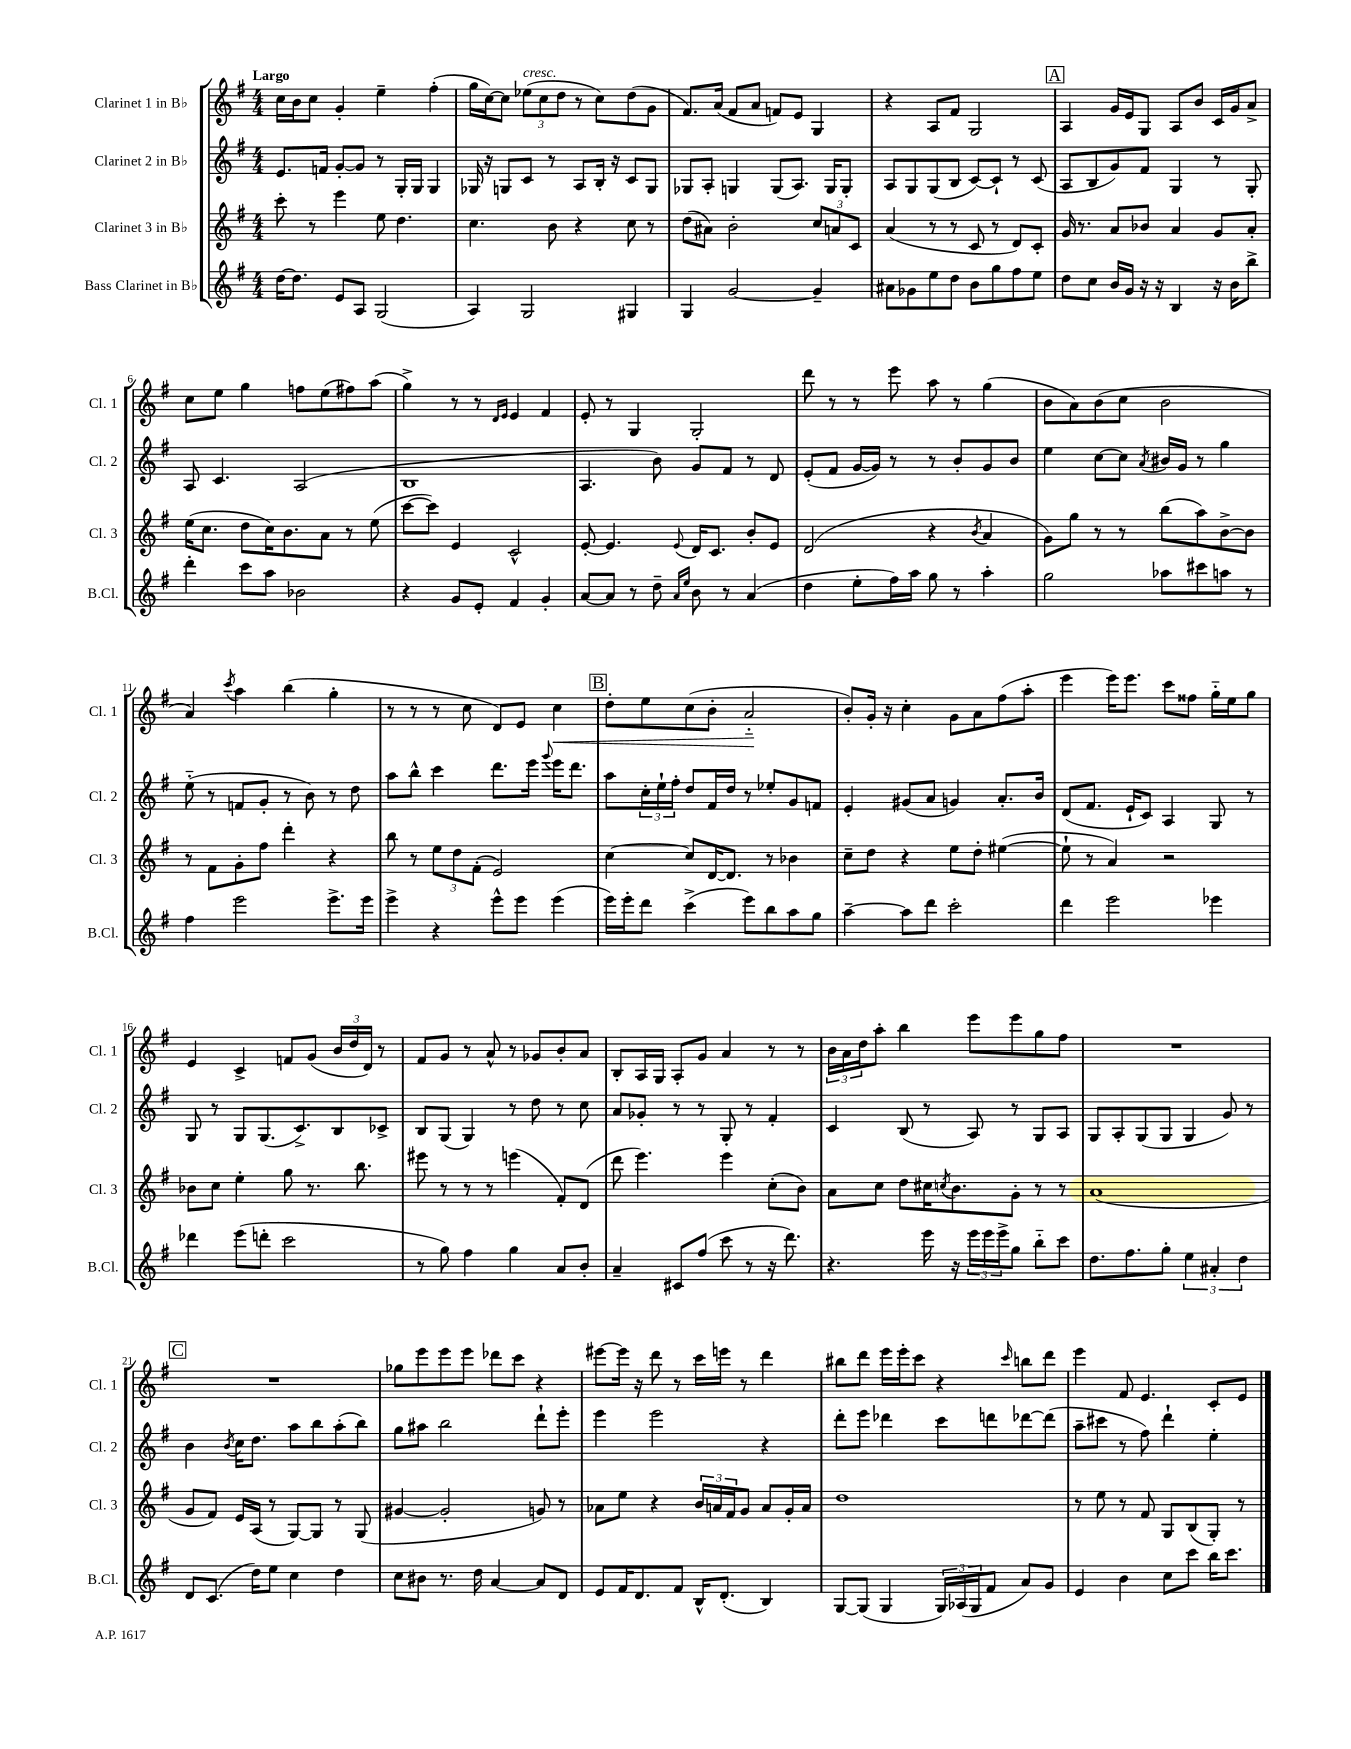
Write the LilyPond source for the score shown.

<<
\new StaffGroup <<
\new Staff = "s0" \with { instrumentName = "Clarinet 1 in Bb" shortInstrumentName = "Cl. 1" } {
    \clef treble \key g \major \numericTimeSignature \time 4/4 \tempo "Largo"
    c''16 b'16 c''8 g'4-. e''4-- fis''4-.( |
    g''16 c''16~) c''8 \tuplet 3/2 { ees''8^\markup { \italic "cresc." }( c''8 d''8 } r8 c''8) d''8( g'8 |
    fis'8.) a'16( fis'8 a'8 f'8) e'8 g4 |
    r4 a8 fis'8 g2 |
    \mark \markup { \box "A" } a4 g'16 e'16 g8 a8 b'8 c'16 g'16 a'8-> |
    c''8 e''8 g''4 f''8 e''8( fis''8) a''8( |
    g''4->) r8 r8 \grace { d'16 e'16 } e'4 fis'4 |
    e'8-. r8 g4 g2-. |
    d'''8 r8 r8 e'''8 a''8 r8 g''4( |
    b'8 a'8) b'8( c''8 b'2 |
    a'4) \acciaccatura { c'''8 } a''4 b''4( g''4-. |
    r8 r8 r8 c''8 d'8) e'8 c''4\< |
    \mark \markup { \box "B" } d''8-. e''8 c''8( b'8-. a'2-_\! |
    b'8-.) g'16-. r16 c''4-. g'8 a'8 fis''8( a''8-. |
    e'''4 e'''16) e'''8. c'''8 fisis''8 g''16-_ e''16 g''8 |
    e'4 c'4-> f'8 g'8( \tuplet 3/2 { b'16 d''16 d'16) } r8 |
    fis'8 g'8 r8 a'8-^ r8 ges'8 b'8-. a'8 |
    b8-. a16 g16 a8-. g'8 a'4 r8 r8 |
    \tuplet 3/2 { b'16 a'16 d''16 } a''8-. b''4 e'''8 e'''8 g''8 fis''8 |
    R1 |
    \mark \markup { \box "C" } R1 |
    ges''8 e'''8 e'''8 e'''8 des'''8 c'''8 r4 |
    eis'''8~ eis'''16 r16 d'''8 r8 c'''16 e'''16 r8 d'''4 |
    bis''8 d'''8 e'''16 e'''16-. c'''8 r4 \grace { c'''16 } b''8 d'''8 |
    e'''4 fis'8 e'4. c'8-. e'8 \bar "|." |
}
\new Staff = "s1" \with { instrumentName = "Clarinet 2 in Bb" shortInstrumentName = "Cl. 2" } {
    \clef treble \key g \major \numericTimeSignature \time 4/4
    e'8. f'16 g'8~-. g'8 r8 g16-. g16 g4 |
    ges16 r16 g8 c'8 r8 a8 b16-. r16 c'8 g8 |
    ges8 a8-. g4 g8( a8.) g16 g8-. |
    a8 g8 g8( b8 c'8~) c'8-! r8 c'8( |
    \mark \markup { \box "A" } a8 b8 g'8) fis'8 g4 r8 g8-. |
    a8 c'4. a2( |
    b1 |
    a4. b'8) g'8 fis'8 r8 d'8 |
    e'8-.( fis'8 g'16~ g'16) r8 r8 b'8-. g'8 b'8 |
    e''4 c''8~ c''8 \acciaccatura { a'8 } bis'16 g'16 r8 g''4 |
    e''8-_( r8 f'8 g'8-. r8 b'8) r8 d''8 |
    a''8 b''8-^ c'''4 d'''8. e'''16 \appoggiatura { g'''8 } e'''16 d'''8. |
    \mark \markup { \box "B" } a''8 \tuplet 3/2 { c''16-. e''16-! fis''16-. } d''8 fis'16 d''16 r8 ees''8-. g'8 f'8 |
    e'4-. gis'8( a'8 g'4) a'8.-. b'16 |
    d'8( fis'8. e'16-! c'8) a4 g8 r8 |
    g8 r8 g8 g8.( c'8.->) b8 ces'8-> |
    b8 g8( g4) r8 d''8 r8 c''8 |
    a'8 ges'8-. r8 r8 g8-. r8 fis'4-. |
    c'4 b8( r8 a8) r8 g8 a8 |
    g8 a8-. g8( g8 g4 g'8) r8 |
    \mark \markup { \box "C" } b'4 \acciaccatura { b'8 } c''16 d''8. a''8 b''8 a''8-.( b''8) |
    g''8 ais''8 b''2 d'''8-! e'''8-. |
    e'''4 e'''2 r4 |
    d'''8-. e'''8 des'''4 c'''8 d'''8 des'''8~ des'''8( |
    a''8-- cis'''8 r8 fis''8) d'''4-! e''4-. \bar "|." |
}
\new Staff = "s2" \with { instrumentName = "Clarinet 3 in Bb" shortInstrumentName = "Cl. 3" } {
    \clef treble \key g \major \numericTimeSignature \time 4/4
    c'''8-. r8 e'''4 e''8 d''4. |
    c''4. b'8 r4 c''8 r8 |
    d''8( ais'8) b'2-. \tuplet 3/2 { c''8 a'8 c'8 } |
    a'4( r8 r8 c'8 r8 d'8) c'8-. |
    \mark \markup { \box "A" } g'16 r8. a'8 bes'8 a'4 g'8 a'8-. |
    e''16( c''8. d''8 c''16) b'8. a'8 r8 e''8( |
    c'''8~ c'''8) e'4 c'2-^ |
    e'8~-. e'4. \appoggiatura { e'8 } d'16 c'8. b'8-. e'8 |
    d'2( r4 \acciaccatura { b'8 } a'4 |
    g'8) g''8 r8 r8 b''8( a''8) b'8~-> b'8 |
    r8 fis'8 g'8-. fis''8 d'''4-. r4 |
    b''8 r8 \tuplet 3/2 { e''8 d''8 fis'8-.( } e'2) |
    \mark \markup { \box "B" } c''4~ c''8 d'16~ d'8. r8 bes'4 |
    c''8-- d''8 r4 e''8 d''8-. eis''4~( |
    eis''8-! r8 a'4) r2 |
    bes'8 c''8 e''4-. g''8 r8. b''8. |
    eis'''8 r8 r8 r8 e'''4( fis'8-.) d'8( |
    d'''8 e'''4.) e'''4 c''8-.( b'8) |
    a'8 c''8 d''8 cis''16 \acciaccatura { c''8 } b'8. g'8-. r8 r8 |
    a'1( |
    \mark \markup { \box "C" } g'8 fis'8) e'16 a16( r8 g8~) g8 r8 g8( |
    gis'4~ gis'2-. g'8) r8 |
    aes'8 e''8 r4 \tuplet 3/2 { b'16 a'16 fis'16 } g'8 a'8 g'16-. a'16 |
    d''1 |
    r8 e''8 r8 fis'8 g8 b8( g8-.) r8 \bar "|." |
}
\new Staff = "s3" \with { instrumentName = "Bass Clarinet in Bb" shortInstrumentName = "B.Cl." } {
    \clef treble \key g \major \numericTimeSignature \time 4/4
    d''16~ d''8. e'8 a8 g2( |
    a4) g2 gis4 |
    g4 g'2~ g'4-- |
    ais'8 ges'8 e''8 d''8 b'8 g''8 fis''8 e''8 |
    \mark \markup { \box "A" } d''8 c''8 b'16 g'16 r16 r16 b4 r16 b'16 b''8-> |
    d'''4-. c'''8 a''8 bes'2 |
    r4 g'8 e'8-. fis'4 g'4-. |
    a'8~ a'8 r8 d''8-- \grace { a'16 e''16 } b'8 r8 a'4( |
    d''4 e''8-. fis''16) a''16 g''8 r8 a''4-. |
    g''2 aes''8 cis'''8 a''8 r8 |
    fis''4 e'''2 e'''8.-> e'''16 |
    e'''4-> r4 e'''8-^ e'''8 e'''4( |
    \mark \markup { \box "B" } e'''16) e'''16-. d'''8 c'''4->( e'''8) b''8 a''8 g''8 |
    a''4~-- a''8 d'''8 c'''2-. |
    d'''4 e'''2 ees'''4 |
    des'''4 e'''8( d'''8-. c'''2 |
    r8 g''8) fis''4 g''4 a'8 b'8-. |
    a'4-- cis'8 fis''8( c'''8 r8 r16 d'''8.) |
    r4. e'''16 r16 \tuplet 3/2 { e'''16 e'''16 e'''16-> } g''8 b''8-_ c'''8 |
    d''8. fis''8. g''8-. \tuplet 3/2 { e''4 ais'4-. d''4 } |
    \mark \markup { \box "C" } d'8 c'8.( d''16) e''8 c''4 d''4 |
    c''8 bis'8 r8. d''16 a'4~ a'8 d'8 |
    e'8 fis'16 d'8. fis'8 b16-^ d'8.-.( b4) |
    g8~ g8( g4 \tuplet 3/2 { g16) aes16( g16 } fis'8 a'8) g'8 |
    e'4 b'4 c''8 c'''8 b''16 c'''8. \bar "|." |
}
>>
>>
